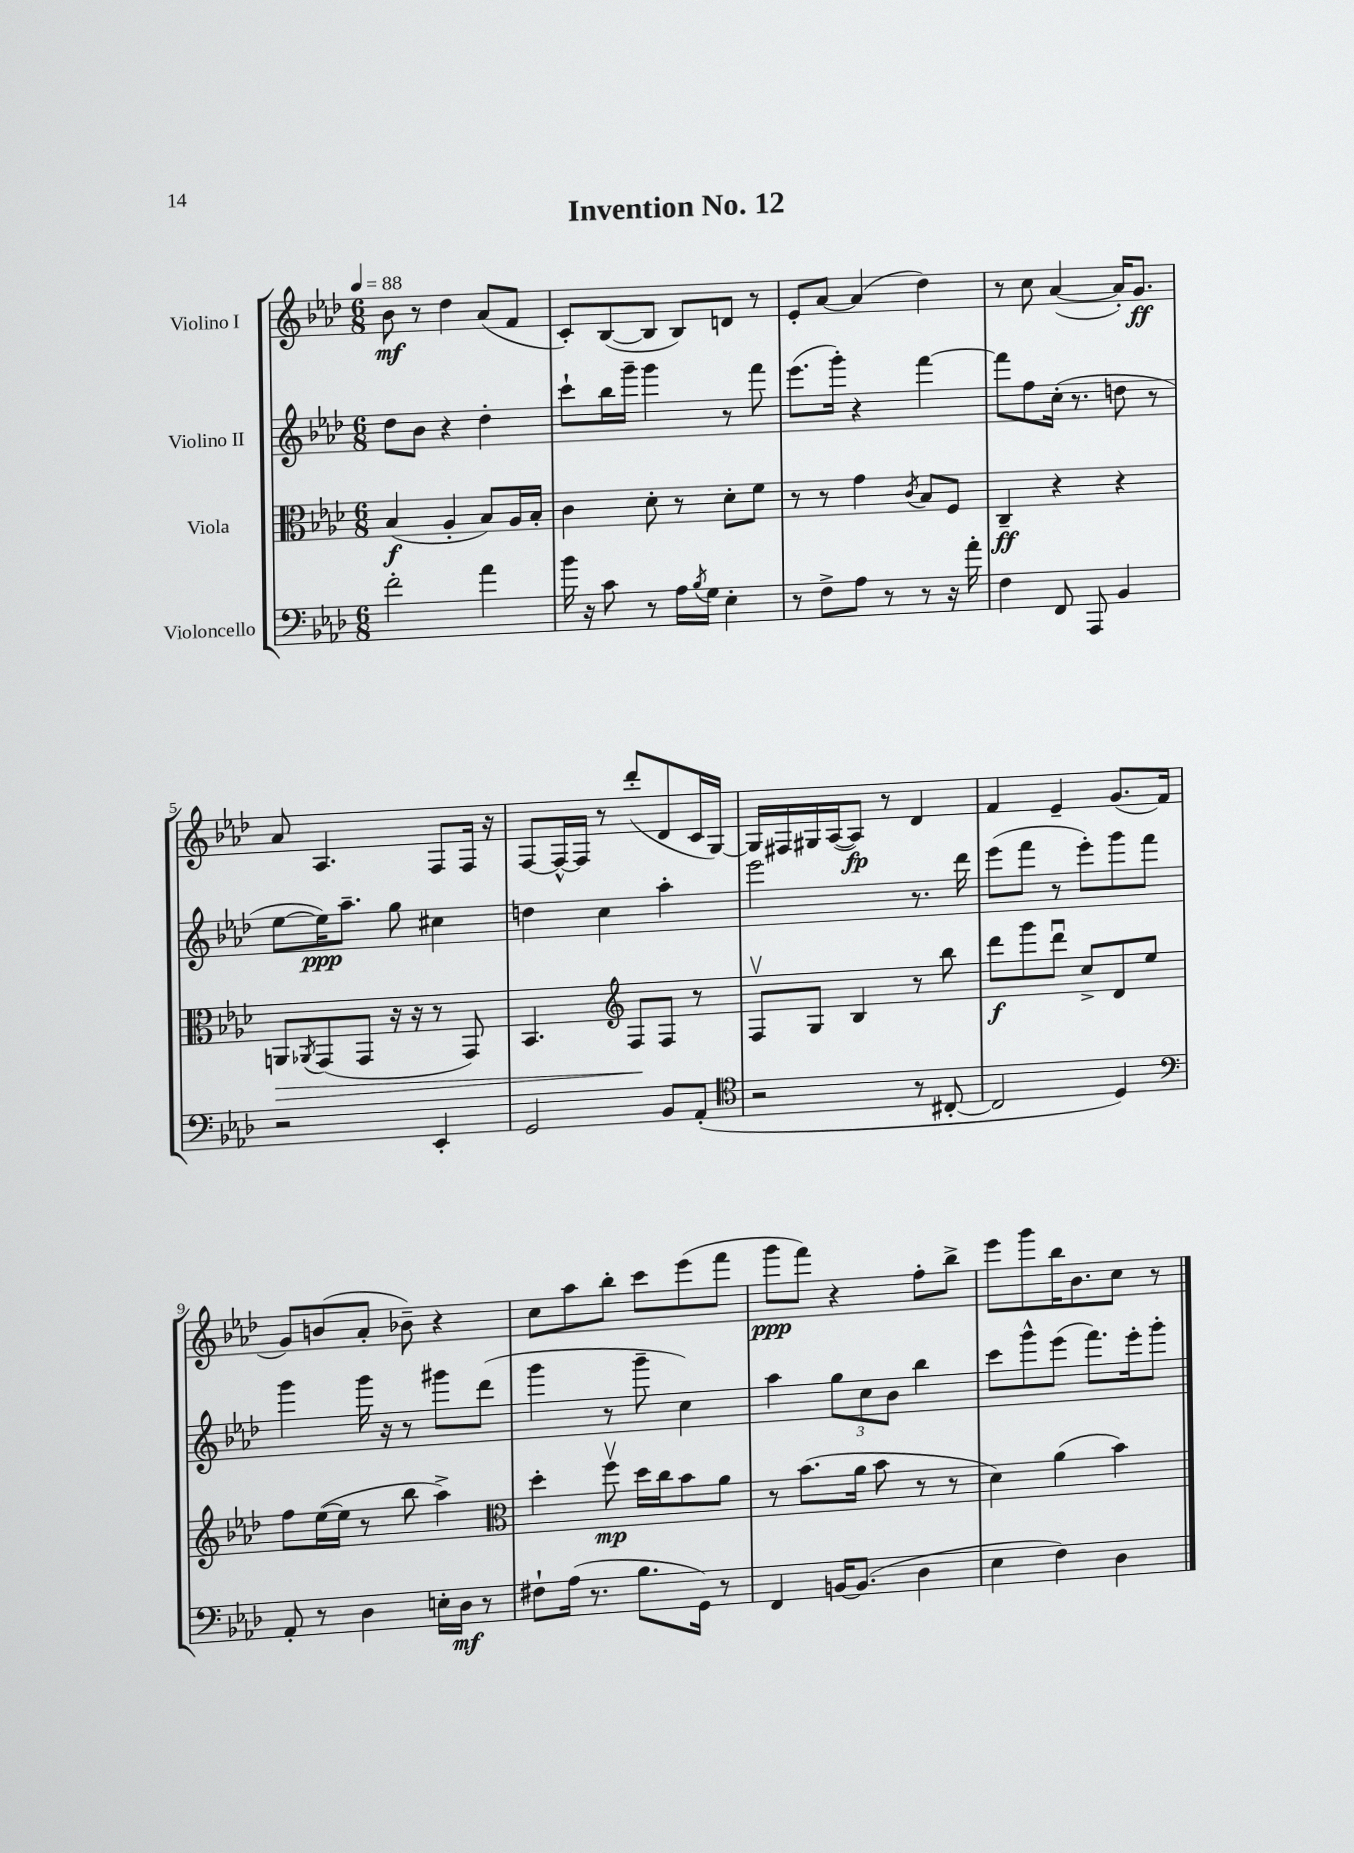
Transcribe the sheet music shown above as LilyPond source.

\header { title = "Invention No. 12" }
<<
\new StaffGroup <<
\new Staff = "s0" \with { instrumentName = "Violino I" } {
    \clef treble \key aes \major \numericTimeSignature \time 6/8 \tempo 4 = 88
    bes'8\mf r8 des''4 aes'8( f'8 |
    c'8-.) bes8~( bes8 bes8) d'8 r8 |
    ees'8-. aes'8~ aes'4( des''4) |
    r8 c''8 aes'4~( aes'16-.) g'8.\ff |
    aes'8 aes4. f8 f16 r16 |
    f8~ f16~-^ f16 r8 des'''8-.( des'8 c'16 g16~) |
    g16 fis16 gis16 aes16~( aes8\fp) r8 des'4 |
    f'4 ees'4-- g'8.( f'16 |
    g'8) b'8( aes'8-. bes'8--) r4 |
    c''8 aes''8 bes''8-. c'''8 ees'''8( f'''8 |
    g'''8\ppp f'''8) r4 f''8-. bes''8-> |
    ees'''8 g'''8 bes''16 bes'8. c''8 r8 \bar "|." |
}
\new Staff = "s1" \with { instrumentName = "Violino II" } {
    \clef treble \key aes \major \numericTimeSignature \time 6/8
    des''8 bes'8 r4 des''4-. |
    c'''8-! bes''16 g'''16-- g'''4 r8 f'''8 |
    ees'''8.( g'''16-.) r4 f'''4~ |
    f'''8 f''8 c''16-.( r8. d''8 r8 |
    ees''8~ ees''16\ppp) aes''8.-- g''8 cis''4 |
    d''4 c''4 aes''4-. |
    ees'''2 r8. des'''16 |
    ees'''8( f'''8 r8 ees'''8-.) g'''8 f'''8 |
    g'''4 g'''16 r16 r8 gis'''8 des'''8( |
    g'''4 r8 g'''8-- c''4) |
    aes''4 \tuplet 3/2 { g''8 c''8 bes'8 } bes''4 |
    c'''8 g'''8-^ ees'''8( f'''8.) ees'''16-. g'''8-. \bar "|." |
}
\new Staff = "s2" \with { instrumentName = "Viola" } {
    \clef alto \key aes \major \numericTimeSignature \time 6/8
    bes4\f( aes4-. bes8) aes16 bes16-. |
    c'4 des'8-. r8 des'8-. f'8 |
    r8 r8 g'4 \acciaccatura { c'8 } bes8 f8 |
    c4--\ff r4 r4 |
    a,8\> \acciaccatura { aes,8 } g,8( g,8 r16 r16 r8 g,8) |
    bes,4. \clef treble f8\! f8 r8 |
    f8\upbow g8 bes4 r8 bes''8 |
    des'''8\f g'''8 des'''8\downbow c''8-> des'8 ees''8 |
    f''8 ees''16~( ees''16 r8 bes''8 aes''4->) |
    \clef alto des''4-. f''8\upbow\mp des''16 c''16 bes'8 aes'8 |
    r8 bes'8.( aes'16 bes'8 r8 r8 |
    des'4) aes'4( bes'4) \bar "|." |
}
\new Staff = "s3" \with { instrumentName = "Violoncello" } {
    \clef bass \key aes \major \numericTimeSignature \time 6/8
    f'2-. aes'4 |
    bes'16 r16 c'8 r8 aes16 \acciaccatura { bes8 } g16 ees4-. |
    r8 f8-> aes8 r8 r8 r16 aes'16-. |
    f4 f,8 aes,,8 bes,4 |
    r2 ees,4-. |
    g,2 bes,8 aes,8-.( |
    \clef tenor r2 r8 cis8~-. |
    cis2 des4) |
    \clef bass aes,8-. r8 des4 e16-. des16\mf r8 |
    fis8-! aes16( r8. bes8. g,16) r8 |
    f,4 b,16~ b,8.( des4 |
    ees4 f4) des4 \bar "|." |
}
>>
>>
